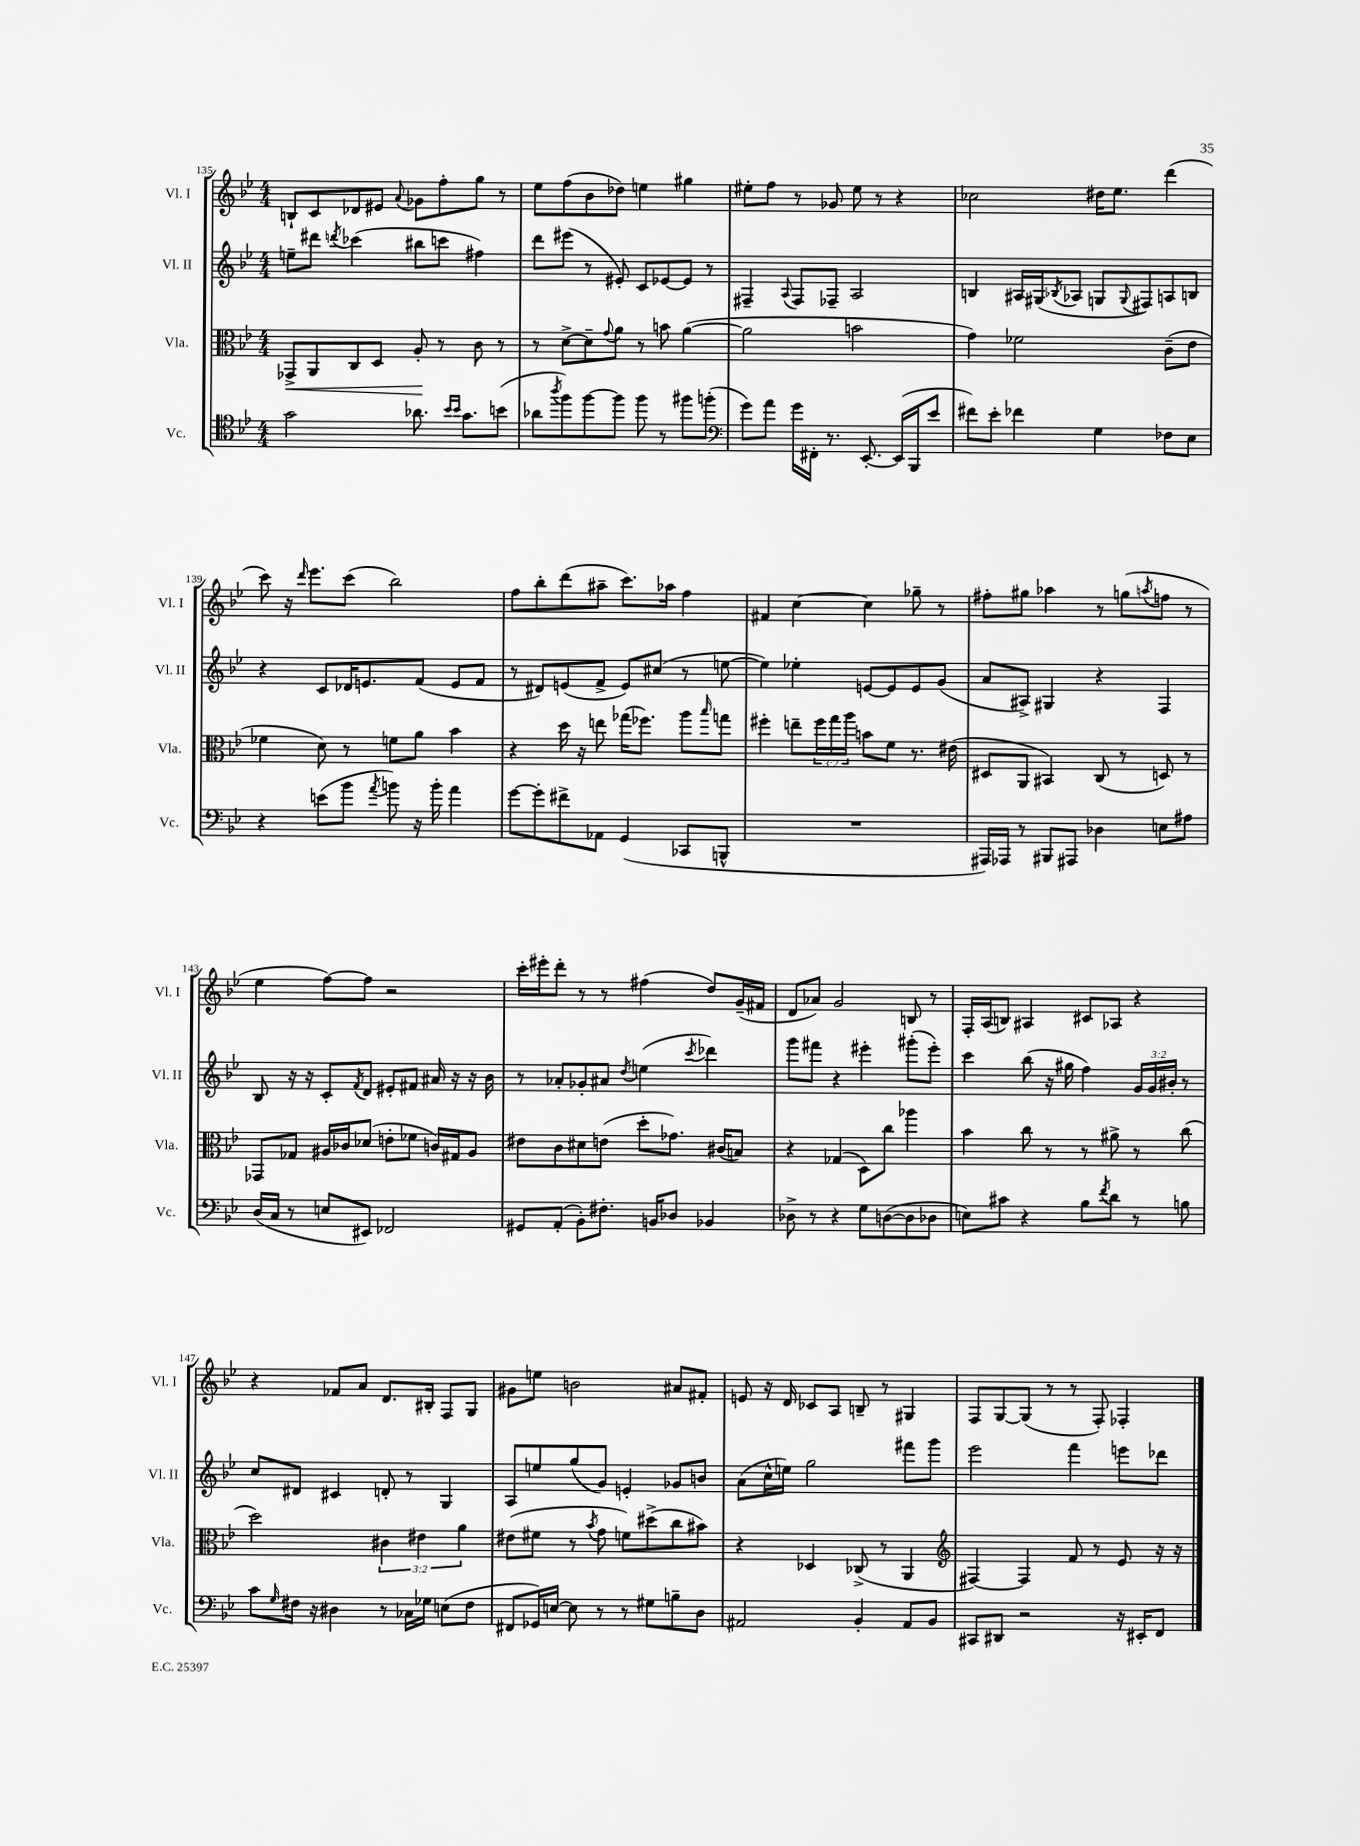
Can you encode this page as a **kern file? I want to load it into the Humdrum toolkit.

**kern	**kern	**kern	**kern
*staff4	*staff3	*staff2	*staff1
*clefC4	*clefC3	*clefG2	*clefG2
*k[b-e-]	*k[b-e-]	*k[b-e-]	*k[b-e-]
*M4/4	*M4/4	*M4/4	*M4/4
2g\	8GG-^/L	8ee~\L	8B`/L
.	8AA/	8ddd#\J	8c/
.	.	8qddd/	.
.	8C/	(4ccc-\	8d-/
.	8D/J	.	8e#/J
.	.	.	8qqa/
8.a-\	8A'/	8bb#\L	8g-\L
.	8r	8ccc\J	8ff'\
16qqb-/LL	.	.	.
16qqb-/JJ	.	.	.
8.g\L	.	.	.
.	8c\	4ff#\)	8gg\J
(8b\J	8r	.	8r
=	=	=	=
8a-\L	8r	8ddd\L	8ee-\L
8qaa/	.	.	.
8ff\)	[8d^\L	(8eee#\J	(8ff\
[8ff\	8d~\]	8r	8b-\
.	8qqg/	.	.
8ff\]J	8a\J	8e#'/)	8dd-\J)
8ff\	8r	8c/L	4ee\
8r	8b\	[8e-/	.
8ff#\L	([4a\	8e-/]J	4gg#\
(8ff'\J	.	8r	.
=	=	=	=
*clefF4	*	*	*
8g\L)	2a\]	4F#~/	8ee#'\L
8a\J	.	.	8ff\J
.	.	8qqA/	.
16g\LL	.	8F#/L	8r
16FF#'\JJ	.	.	.
8.r	.	8F-~/J	8g-/
.	2b\	2A/	8ee#\
[8.EE-'/	.	.	.
.	.	.	8r
(16EE-/]LL	.	.	4r
16BBB-/J	.	.	.
8e-/J	.	.	.
=	=	=	=
8f#\L)	4g\)	4B/	2cc-\
8e-'\J	.	.	.
4f-\	2f-\	16A#/LL	.
.	.	(16G#/J	.
.	.	8qB-/	.
.	.	8A-/J	.
4G\	.	8G/L	16dd#\LK
.	.	.	8.ee-\J
.	.	8qqG/	.
.	.	8F#/)	.
8F-\L	(8c~\L	8A/	(4ddd\
8E-\J	8e-\J	8B/J	.
=	=	=	=
4r	4f-\	4r	8ccc\)
.	.	.	16r
.	.	.	16qqddd/
.	.	.	8.eee-\L
(8e\L	8d\)	8c/L	.
8b-\J	8r	16d-/K	(8ccc\J
.	.	8.e/	.
8qa/	.	.	.
8b\)	8f\L	.	2bb-\)
16r	8a\J	(8f/J	.
16b'\	.	.	.
4a\	4b-\	8e/L	.
.	.	8f/J	.
=	=	=	=
[8g\L	4r	8r	8ff\L
8g'\]	.	8d#/L)	8bb-'\
8f#^\	16dd\	(8e/	(8ddd\
.	16r	.	.
8AA-\J	8ee\	8f^/J	8aa#~\J
(4GG/	(16gg-\LK	8e/L)	8.ccc\L)
.	8.ff-\J)	.	.
.	.	(8cc#/J	.
.	.	.	16aa-\Jk
8CC-/L	8aa\L	8r	4ff\
.	16qqbb-/	.	.
8BBB^^/J	8gg\J	[8ee\	.
=	=	=	=
1r	4ff#'\	4ee\])	4f#/
.	8ee~\L	4ee-'\	[4cc\
.	24ff#\L	.	.
.	24gg\	.	.
.	24aa\JJ	.	.
.	8b\L	[8e/L	4cc\]
.	8f\J	8e/]	.
.	8.r	8e/	8gg-~\
.	.	(8g/J	8r
.	(16e#\	.	.
=	=	=	=
16AAA#/LL)	8D#/L	8a/L	8ff#'\L
16AAA-/JJ	.	.	.
8r	8AA/J	8A#^/J)	8gg#\J
8BBB#/L	4BB#/)	4G#/	4aa-\
8AAA#/J	.	.	.
4D-\	(8C/	4r	8r
.	8r	.	(8gg\L
.	.	.	8qaa/
8E\L	8D/)	4F/	8ff\J
8A#\J	8r	.	8r
=	=	=	=
(16D/LL	8GG-/L	8B-/	4ee-\
16C/JJ	.	.	.
8r	8G-/J	16r	.
.	.	16r	.
8E/L	16A#/LL	8c'/L	[8ff\L)
.	16c-/J	.	.
.	.	8qf/	.
8EE#/J)	(8d-/J	8d/J	8ff\]J
2FF-/	8e'\L	8e#'/L	2r
.	8f-\J	8f#/J	.
.	16c/LL)	16a#/	.
.	16G#/J	16r	.
.	8A#/J	16r	.
.	.	16b-\	.
=	=	=	=
8GG#/L	8e#\L	8r	16ccc'\LL
.	.	.	16eee#'\J
(8AA'/J	8c\	8a-'/L	8ddd'\J
8BB-'\L)	8d#\	8g-'/	8r
8.F#'\J	(8e\J	8a#/J	8r
.	.	8qdd/	.
.	8dd'\L	(4ee\	(4ff#\
16BB/LK	.	.	.
8D-/J	8.g-\J)	.	.
.	.	8qccc/	.
4BB-/	.	4ddd-\)	8dd/L)
.	(16c#/LK	.	.
.	8B/J)	.	(16g~/L
.	.	.	16f#/JJ
=	=	=	=
8D-^\	4r	8ggg\L	8d/L
8r	.	8fff#\J	8a-/J)
4r	(4G-/	4r	2g/
8G\L	8D\L)	4eee#'\	.
([8D\	8cc\J	.	.
8D\]	4aa-\	(8ggg#'\L	8B/
8D-\J	.	8eee#'\J)	8r
=	=	=	=
8E\L)	4b-\	4ccc\	16F'/LL
.	.	.	(16A/J
8c#\J	.	.	8B/J)
4r	8cc\	(8bb-\	4A#/
.	8r	16r	.
.	.	16gg#\	.
8B-\L	8r	4ff\)	8c#/L
8qf/	.	.	.
8d\J	8a#^\	.	8A-/J
8r	8r	24g/LL	4r
.	.	24g/	.
.	.	24b#'/JJ	.
8B\	(8cc\	8r	.
=	=	=	=
8c\L	2dd\)	8cc/L	4r
16qqG/	.	.	.
16F#\Jk	.	8d#/J	.
16r	.	.	.
4D#\	.	4c#/	8f-/L
.	.	.	8a/J
8r	6c#\	8d'/	8.d/L
16C-\LL	.	8r	.
.	6e#\	.	.
16G-\JJ	.	.	16B#'/Jk
(8E\L	.	4G/	8F/L
.	6a\	.	.
8F#\J	.	.	8G/J
=	=	=	=
8FF#/L	(8e#\L	8A/L	8g#\L
16GG-/L)	8f#\J	8ee/	8ee\J
[16E/JJ	.	.	.
8E\]	8r	(8gg/	2b\
.	8qb-/	.	.
8r	8g\	8g/J)	.
8r	8f\L)	4e'/	.
8G#\L	(8dd#^\	.	.
8B~\	8cc\	8g-/L	8a#/L
8D\J	8b#\J)	8b/J	8f#'/J
=	=	=	=
2AA#/	4r	(8a\L	8e/
.	.	16cc^^\L	16r
.	.	16ee\JJ)	16d/
.	4D-/	2gg\	8c-/L
.	.	.	8A/J
4BB-'/	(8C-^/	.	8B~/
.	8r	.	8r
8AA#/L	4AA/	8fff#\L	4G#/
8BB-/J	.	8ggg\J	.
=	=	=	=
*	*clefG2	*	*
8CC#/L	[4F#/)	2eee-\	8F/L
8DD#/J	.	.	[8G/
2r	4F#/]	.	(8G/]J
.	.	.	8r
.	8f/	4fff\	8r
.	8r	.	8F'/)
16r	8e-/	8eee\L	4F-'/
16EE#'/LK	.	.	.
8FF/J	16r	8ddd-\J	.
.	16r	.	.
==	==	==	==
*-	*-	*-	*-
